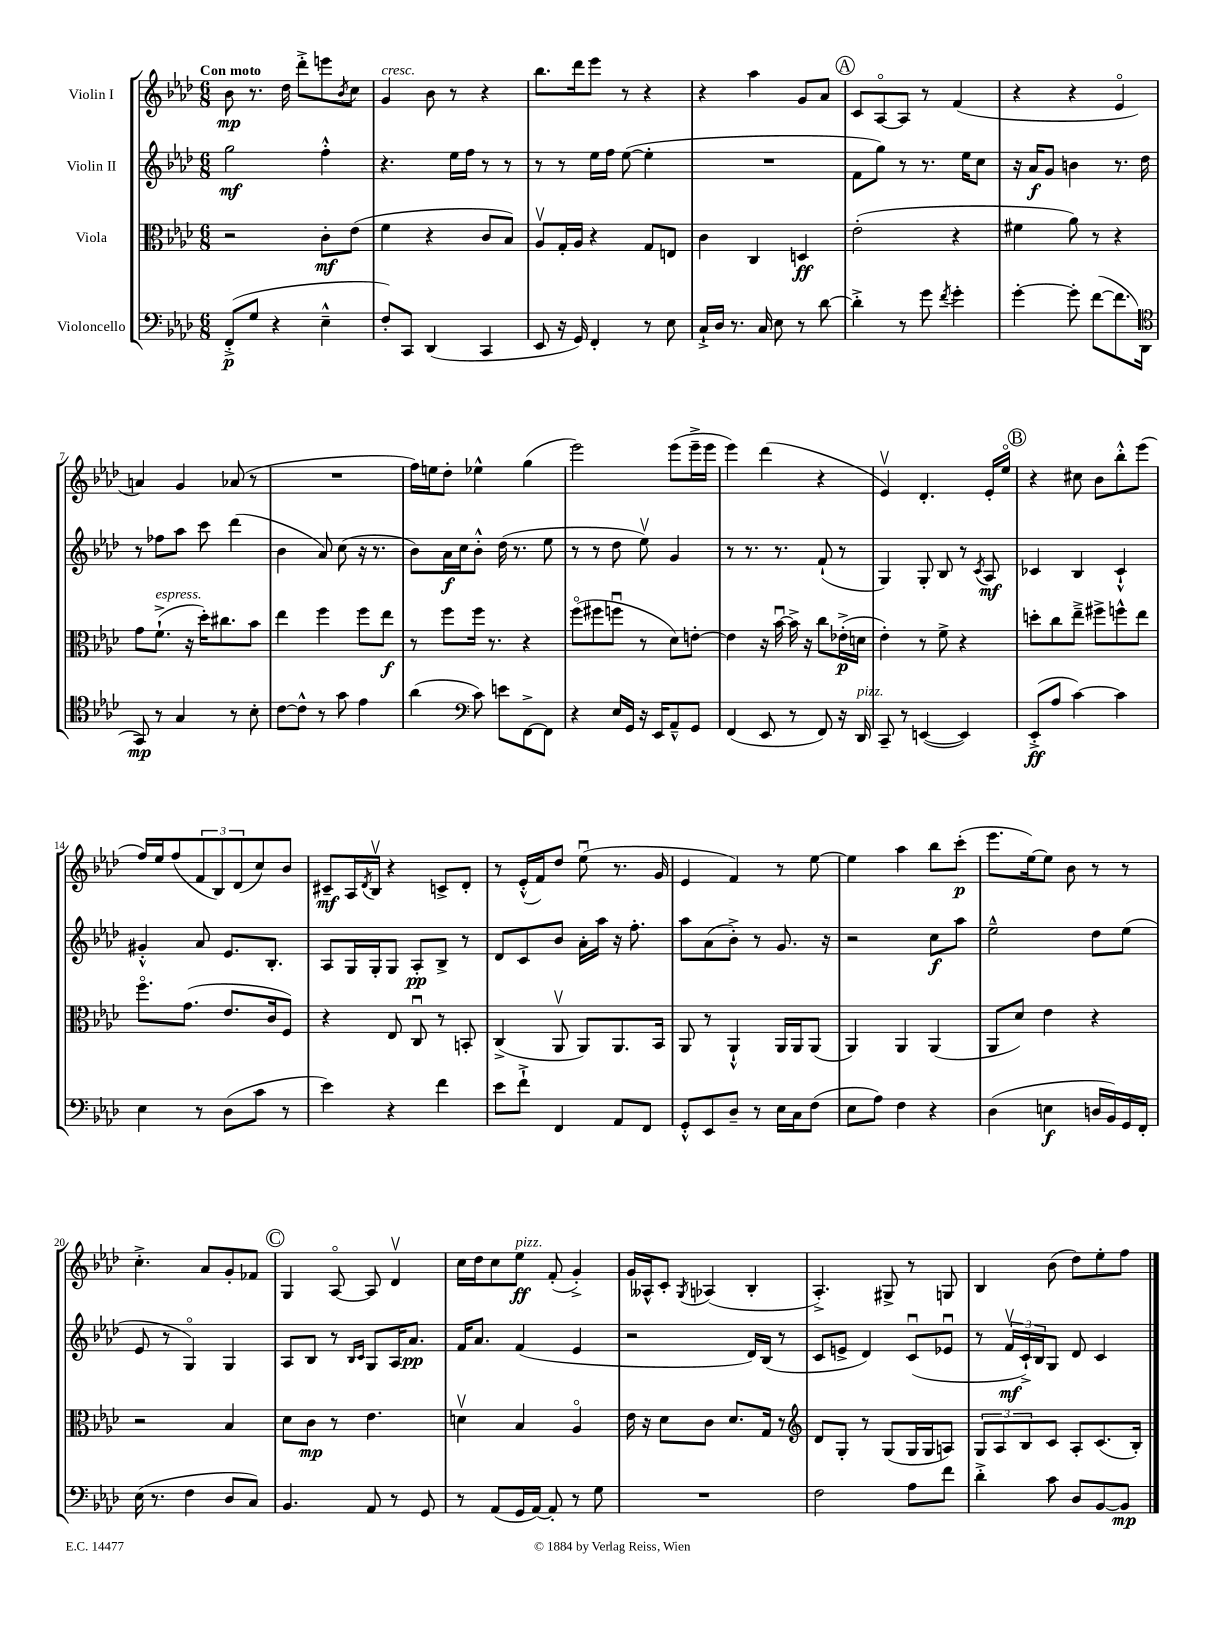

**kern	**kern	**kern	**kern
*staff4	*staff3	*staff2	*staff1
*clefF4	*clefC3	*clefG2	*clefG2
*k[b-e-a-d-]	*k[b-e-a-d-]	*k[b-e-a-d-]	*k[b-e-a-d-]
*M6/8	*M6/8	*M6/8	*M6/8
(8FF'^	2r	2gg	8b-
8G	.	.	8.r
4r	.	.	.
.	.	.	16dd-
.	.	.	8ddd-'^
4E-~^^	8c'	4ff'^^	8eee
.	.	.	8qb-
.	(8e-	.	8cc
=	=	=	=
8F')	4f	4.r	4g
8CC	.	.	.
(4DD-	4r	.	8b-
.	.	16ee-	8r
.	.	16ff	.
4CC	8c	8r	4r
.	8B-)	8r	.
=	=	=	=
8EE-	8A-v	8r	8.bb-
16r	16G'	8r	.
16GG)	16A-	.	16ddd-
4FF'	4r	16ee-	8eee-
.	.	16ff	.
.	.	([8ee-	8r
8r	8G	4ee-']	4r
8E-	8E	.	.
=	=	=	=
16C`^	4c	2.r	4r
16D-	.	.	.
8.r	.	.	.
.	4C	.	4aa-
16C	.	.	.
8E-	.	.	.
8r	4D	.	8g
[8d-	.	.	8a-
=	=	=	=
4d-'^]	(2e-'	8f	8c
.	.	8gg)	[8A-o
8r	.	8r	8A-]
8g	.	8.r	8r
8qf	.	.	.
4g'	4r	.	(4f
.	.	16ee-	.
.	.	8cc	.
=	=	=	=
[4g'	4f#	16r	4r
.	.	16a-	.
.	.	8g	.
8g']	8a-)	4b	4r
([8f	8r	.	.
8.f]	4r	8.r	4e-o
16DD-	.	16dd-	.
=	=	=	=
*clefC4	*	*	*
8GG)	8g	8r	4a)
8r	(8.f`^	8ff-	.
4G	.	8aa-	4g
.	16r	.	.
.	16dd-')	8ccc	.
.	8.cc#	.	.
8r	.	(4ddd-	(8a-
8B-'	8b-	.	8r
=	=	=	=
[8c	4ee-	4b-	2.r
8c^^]	.	.	.
8r	4ff	8a-)	.
8g	.	(8cc	.
4e-	8ff	16r	.
.	.	8.r	.
.	8ee-	.	.
=	=	=	=
(4a-	8r	8b-)	16ff)
.	.	.	16ee
.	8ff	16a-	8dd-'
.	.	16cc	.
*clefF4	*	*	*
8c)	16ff	8b-'^^	4ee-^^
.	8.r	.	.
8e	.	(16dd-	.
.	.	8.r	.
[8FF^	4r	.	(4gg
8FF]	.	8ee-	.
=	=	=	=
4r	(8ffo	8r	2eee-)
.	8ff#	8r	.
16E-	8ffu	8dd-	.
16GG	.	.	.
16r	8r	8ee-v)	.
16EE-	.	.	.
8AA-~^^	8d-)	4g	(8eee-
8GG	[8e'	.	16eee-~^
.	.	.	16eee-
=	=	=	=
(4FF	4e]	8r	4eee-)
.	.	8.r	.
8EE-	16r	.	(4ddd-
.	[16b-u	8.r	.
8r	16b-^]	.	.
.	16r	.	.
8FF)	8cc	(8f`	4r
16r	(16e-'^	8r	.
16DD-	16d	.	.
=	=	=	=
8CC~	4e-')	4G)	4e-v)
8r	.	.	.
([4EE	8r	8G'	4.d-'
.	8f^	8B-	.
4EE])	4r	8r	.
.	.	8qc	.
.	.	8A-	16e-'
.	.	.	16ee-o
=	=	=	=
(8EE-'^	8dd'	4c-	4r
8A-	8cc	.	.
[4c)	8ee-~^	4B-	8cc#
.	8ff#^	.	8b-
4c]	8ff^^	4c-`^^	8bb-'^^
.	8ee-	.	(8eee-
=	=	=	=
4E-	8.ffo	4g#'^^	16ff)
.	.	.	16ee-
.	.	.	(8ff
.	(8.g	.	.
8r	.	8a-	12f
.	.	.	12B-)
(8D-	8.e-	8.e-	.
.	.	.	(12d-
8c	.	.	8cc)
.	16c	8.B-'	.
8r	8F)	.	8b-
=	=	=	=
4e-)	4r	8A-	8c#~
.	.	16G	16A-
.	.	.	8qd-
.	.	16G'	16B-v
4r	8E-	8G	4r
.	8Cu	8A-'	.
4f	8r	8B-^	8c^
.	8BB'	8r	8d-'
=	=	=	=
8e-	(4C^	8d-	8r
8f`^	.	8c	(16e-'^^
.	.	.	16f)
4FF	8AA-v	8b-	8dd-
.	8AA-)	16a-'	(8ee-u
.	.	16aa-	.
8AA-	8.AA-	16r	8.r
.	.	8.ff'	.
8FF	.	.	.
.	16BB-	.	16g
=	=	=	=
8GG'^^	8AA-	8aa-	4e-
8EE-	8r	(8a-	.
8D-~	4AA-`^^	8b-'^)	4f)
8r	.	8r	.
16E-	16AA-	8.g	8r
16C	16AA-	.	.
(8F	(8AA-	.	[8ee-
.	.	16r	.
=	=	=	=
8E-	4AA-)	2r	4ee-]
8A-)	.	.	.
4F	4AA-	.	4aa-
4r	(4AA-	8cc	8bb-
.	.	8aa-	(8ccc'
=	=	=	=
(4D-	8AA-	2ee-~^^	8.eee-
.	8d-)	.	.
.	.	.	[16ee-)
4E	4e-	.	8ee-]
.	.	.	8b-
16D	4r	8dd-	8r
16BB-)	.	.	.
16GG	.	(8ee-	8r
16FF'	.	.	.
=	=	=	=
(16E-	2r	8e-	4.cc'^
8.r	.	.	.
.	.	8r	.
4F	.	4Go)	.
.	.	.	8a-
8D-	4B-	4G	8g'
8C)	.	.	8f-
=	=	=	=
4.BB-	8d-	8A-	4G
.	8c	8B-	.
.	8r	8r	[8A-o
.	.	16qqB-	.
.	.	16qqc	.
8AA-	4.e-	8G	8A-]
8r	.	16A-	4d-v
.	.	8.a-	.
8GG	.	.	.
=	=	=	=
8r	4dv	16f	16cc
.	.	8.a-	16dd-
(8AA-	.	.	8cc
16GG	4B-	(4f	8ee-
[16AA-)	.	.	.
8AA-']	.	.	(8f'
8r	4A-o	4e-	4g'^)
8G	.	.	.
=	=	=	=
2.r	16e-	2r	16g
.	16r	.	16A--^^
.	8d-	.	8c'
.	.	.	8qG
.	8c	.	(4A-
.	8.d-	.	.
.	.	16d-)	4B-'
.	16G	(16B-	.
.	8r	8r	.
=	=	=	=
*	*clefG2	*	*
2F	8d-	8c	4.A-'^)
.	8G'	8e^	.
.	8r	4d-)	.
.	(8G	.	8G#^
8A-	16G	(8cu	8r
.	16G	.	.
8f	8A)	8e-u	8G
=	=	=	=
4d-'^	12G	8r	4B-
.	12A-	.	.
.	.	24fv	.
.	12B-	24c`^)	.
.	.	24B-	.
8c	8c	8G	(8b-
8D-	8A-'	8d-	8dd-)
[8BB-	(8.c	4c	8ee-'
8BB-]	.	.	8ff
.	16B-')	.	.
==	==	==	==
*-	*-	*-	*-
